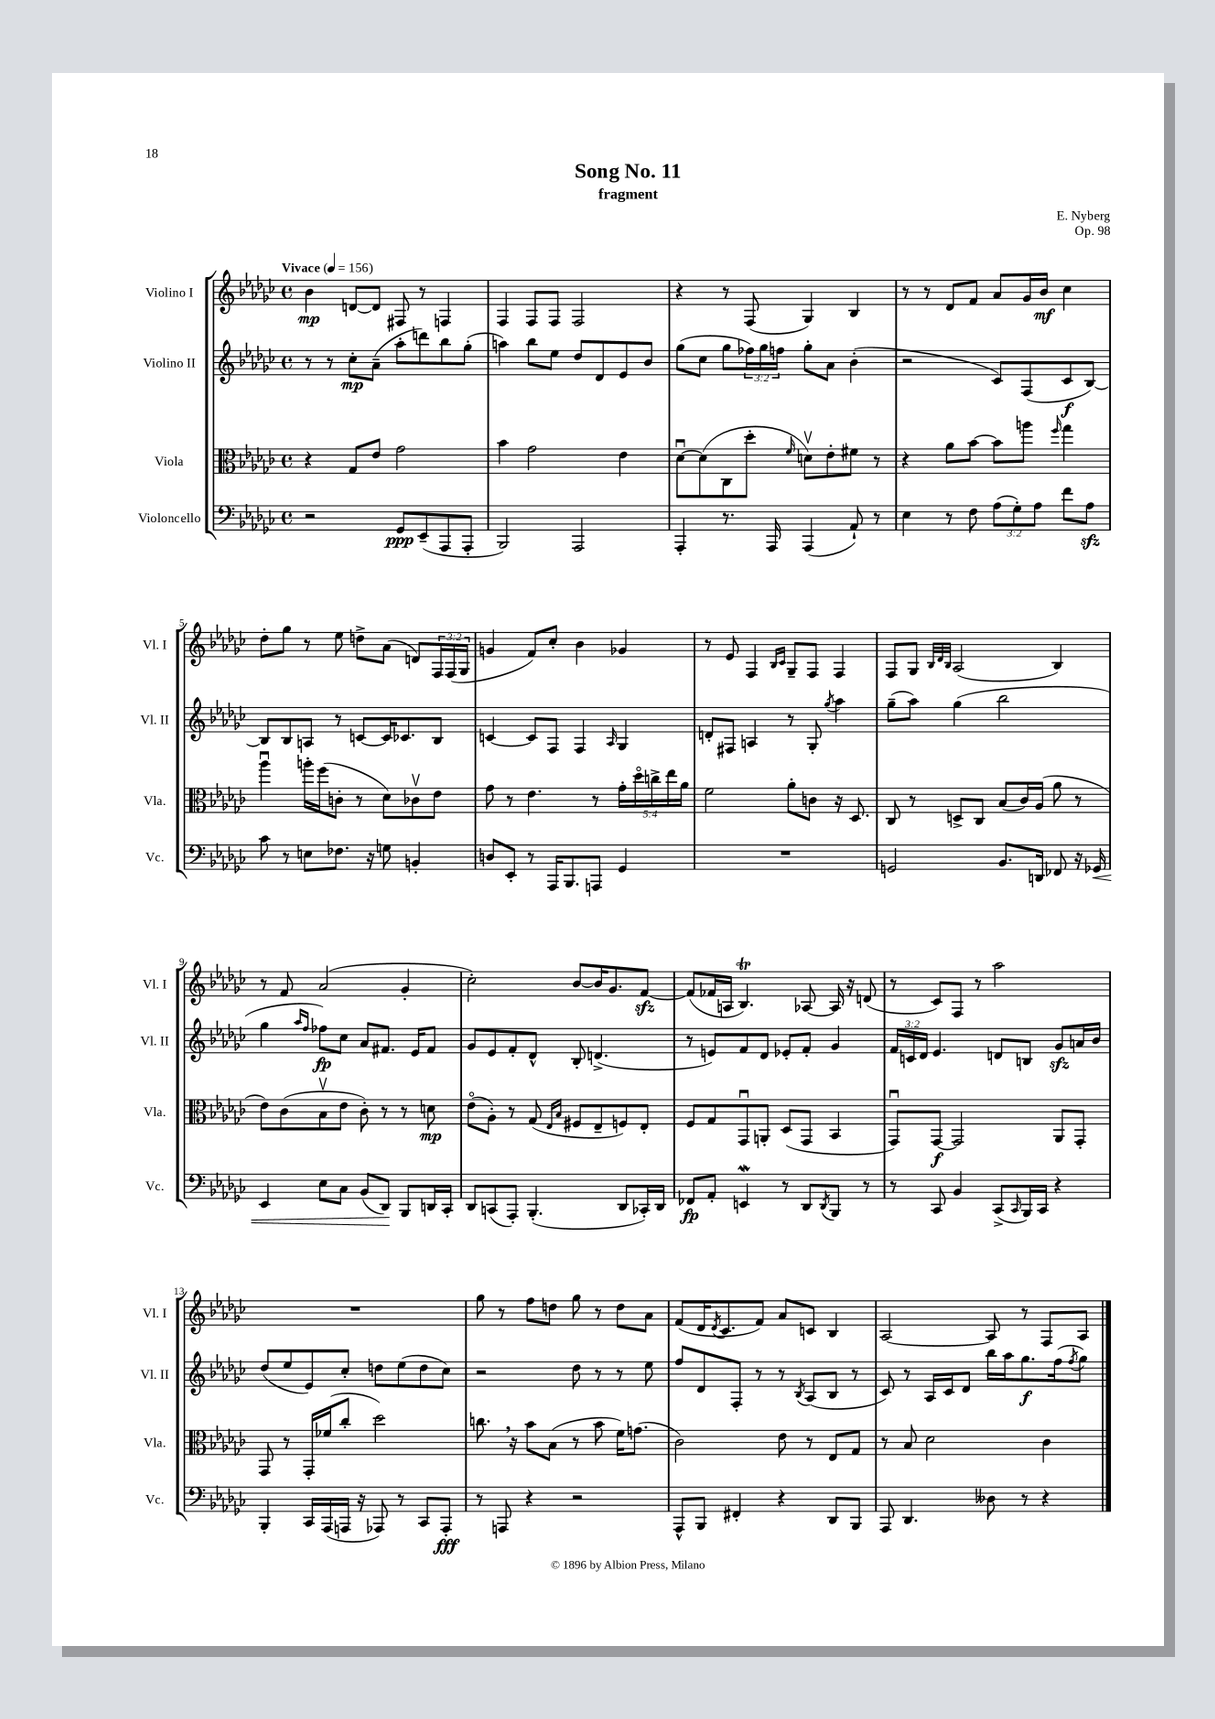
\header { title = "Song No. 11" composer = "E. Nyberg" subtitle = "fragment" opus = "Op. 98" }
<<
\new StaffGroup <<
\new Staff = "s0" \with { instrumentName = "Violino I" shortInstrumentName = "Vl. I" } {
    \clef treble \key ges \major \defaultTimeSignature \time 4/4 \override Staff.TupletNumber.text = #tuplet-number::calc-fraction-text \tempo "Vivace" 4 = 156
    bes'4\mp d'8~ d'8 fis8 r8 f4 |
    f4 f8 f8 f2 |
    r4 r8 f8( ges4) bes4 |
    r8 r8 des'8 f'8 aes'8 ges'16 bes'16\mf ces''4 |
    des''8-. ges''8 r8 ees''8 d''8-> aes'8( d'8) \tuplet 3/2 { f16 f16( ges16 } |
    g'4 f'8) ces''8-. bes'4 ges'4 |
    r8 ees'8 f4 \grace { bes16 ces'16 } ges8-- f8 f4 |
    f8 ges8 \grace { bes32 des'32 bes32 } aes2( bes4) |
    r8 f'8 aes'2( ges'4-. |
    ces''2-.) bes'8~ bes'16 ges'8. f'8~\sfz |
    f'8( fes'16 a16 bes4.\trill) aes8~ aes16 r16 d'8( |
    r8 ces'8) f8 r8 aes''2 |
    R1 |
    ges''8 r8 f''8 d''8 ges''8 r8 d''8 aes'8 |
    f'8( des'16 \acciaccatura { des'8 } ces'8. f'8) aes'8 c'8 bes4 |
    aes2~ aes8 r8 f8 aes8 \bar "|." |
}
\new Staff = "s1" \with { instrumentName = "Violino II" shortInstrumentName = "Vl. II" } {
    \clef treble \key ges \major \defaultTimeSignature \time 4/4 \override Staff.TupletNumber.text = #tuplet-number::calc-fraction-text
    r8 r8 ces''8-.\mp aes'8--( aes''8-. d'''8) bes''8 ges''8-.( |
    a''4) bes''8 ees''8 des''8 des'8 ees'8 bes'8 |
    ges''8( ces''8 ges''8 \tuplet 3/2 { fes''16) ges''16 f''16 } ges''8-. aes'8 bes'4-.( |
    r2 ces'8) f8( ces'8\f bes8~) |
    bes8 bes8 a8 r8 c'8~ c'16 ces'8. bes8 |
    c'4~ c'8 f8 f4 \grace { aes16 } ges4 |
    d'8-. fis8 a4 r8 ges8-. \acciaccatura { ges''8 } aes''4 |
    ges''8--( aes''8) ges''4( bes''2 |
    ges''4 \grace { aes''16 f''16 } fes''8\fp) ces''8 aes'8 fis'8. ees'16 fis'8 |
    ges'8 ees'8 f'8-. des'8-^ bes8-. d'4.->( |
    r8 e'8) f'8 des'8 ees'8-. f'8-. ges'4 |
    \tuplet 3/2 { f'16 c'16 des'16 } ees'4. d'8 b8 ges'8\sfz a'16 bes'16 |
    des''8( ees''8 ees'8) ces''8-. d''8 ees''8( d''8 ces''8) |
    r2 des''8 r8 r8 ees''8 |
    f''8 des'8 f8-. r8 r8 \acciaccatura { bes8 } aes8( bes8 r8 |
    ces'8) r8 aes16 ces'16 des'8 bes''16 aes''16 ges''8.\f f''16( \acciaccatura { f''8 } ges''8) \bar "|." |
}
\new Staff = "s2" \with { instrumentName = "Viola" shortInstrumentName = "Vla." } {
    \clef alto \key ges \major \defaultTimeSignature \time 4/4 \override Staff.TupletNumber.text = #tuplet-number::calc-fraction-text
    r4 ges8 ees'8 ges'2 |
    bes'4 ges'2 ees'4 |
    des'8~\downbow des'8( ces8 des''8-. \grace { f'16 } d'8\upbow) ees'8-. fis'8 r8 |
    r4 aes'8 bes'8~ bes'8 a''8 \grace { f''16 } ges''4 |
    aes''4\downbow a''16-. f''16( c'8-. r8 des'8) ces'8\upbow ees'8 |
    ges'8 r8 ees'4. r8 \tuplet 5/4 { ges'16-. des''16\flageolet c''16-> ees''16 aes'16 } |
    f'2 aes'8-. c'8 r16 des8. |
    ces8 r8 d8-> ces8 bes8( ces'16) aes16( aes'8 r8 |
    ees'8) ces'8( bes8\upbow ees'8 ces'8-.) r8 r8 d'8\mp |
    ees'8\flageolet( aes8-.) r8 ges8( \grace { ees16 bes16 } fis8 ees8-- f8) ees8-. |
    f8 ges8 ges,8\downbow a,8-. des8( ges,8 bes,4 |
    ges,8\downbow) ges,8~\f ges,2 aes,8 ges,8-. |
    ges,8 r8 ges,16-. fes'16( ces''8-. des''2) |
    c''8. \breathe r16 bes'8 bes8( r8 bes'8 f'16) g'8.( |
    ces'2) ees'8 r8 ees8 ges8 |
    r8 bes8 des'2 ces'4 \bar "|." |
}
\new Staff = "s3" \with { instrumentName = "Violoncello" shortInstrumentName = "Vc." } {
    \clef bass \key ges \major \defaultTimeSignature \time 4/4 \override Staff.TupletNumber.text = #tuplet-number::calc-fraction-text
    r2 ges,8\ppp ees,8--( aes,,8 aes,,8-. |
    bes,,2) aes,,2 |
    aes,,4-. r8. aes,,16 aes,,4( aes,8-!) r8 |
    ees4 r8 f8 \tuplet 3/2 { aes8( ges8-.) aes8 } f'8 aes8\sfz |
    ces'8 r8 e8 fes8. r16 g8 b,4-. |
    d8 ees,8-. r8 aes,,16 bes,,8. a,,8 ges,4 |
    R1 |
    g,2 bes,8. d,16 fes,8 r16 ges,16\< |
    ees,4 ees8 ces8 bes,8( des,8\!) bes,,8 d,16 ces,16-. |
    des,8 c,8( aes,,8-.) bes,,4.-.( des,8 ces,16-.) des,16 |
    fes,8\fp aes,8-. e,4\mordent r8 des,8 \acciaccatura { des,8 } bes,,8 r8 |
    r8 ces,8 bes,4 ces,8->( \grace { ces,16 } bes,,16) ces,16 r4 |
    bes,,4-. ces,16 aes,,16( a,,16 r16 aes,,8) r8 ces,8 aes,,8-.\fff |
    r8 a,,8 r4 r2 |
    aes,,8-^ bes,,8 fis,4-. r4 des,8 bes,,8 |
    aes,,8 des,4. deses8 r8 r4 \bar "|." |
}
>>
>>
